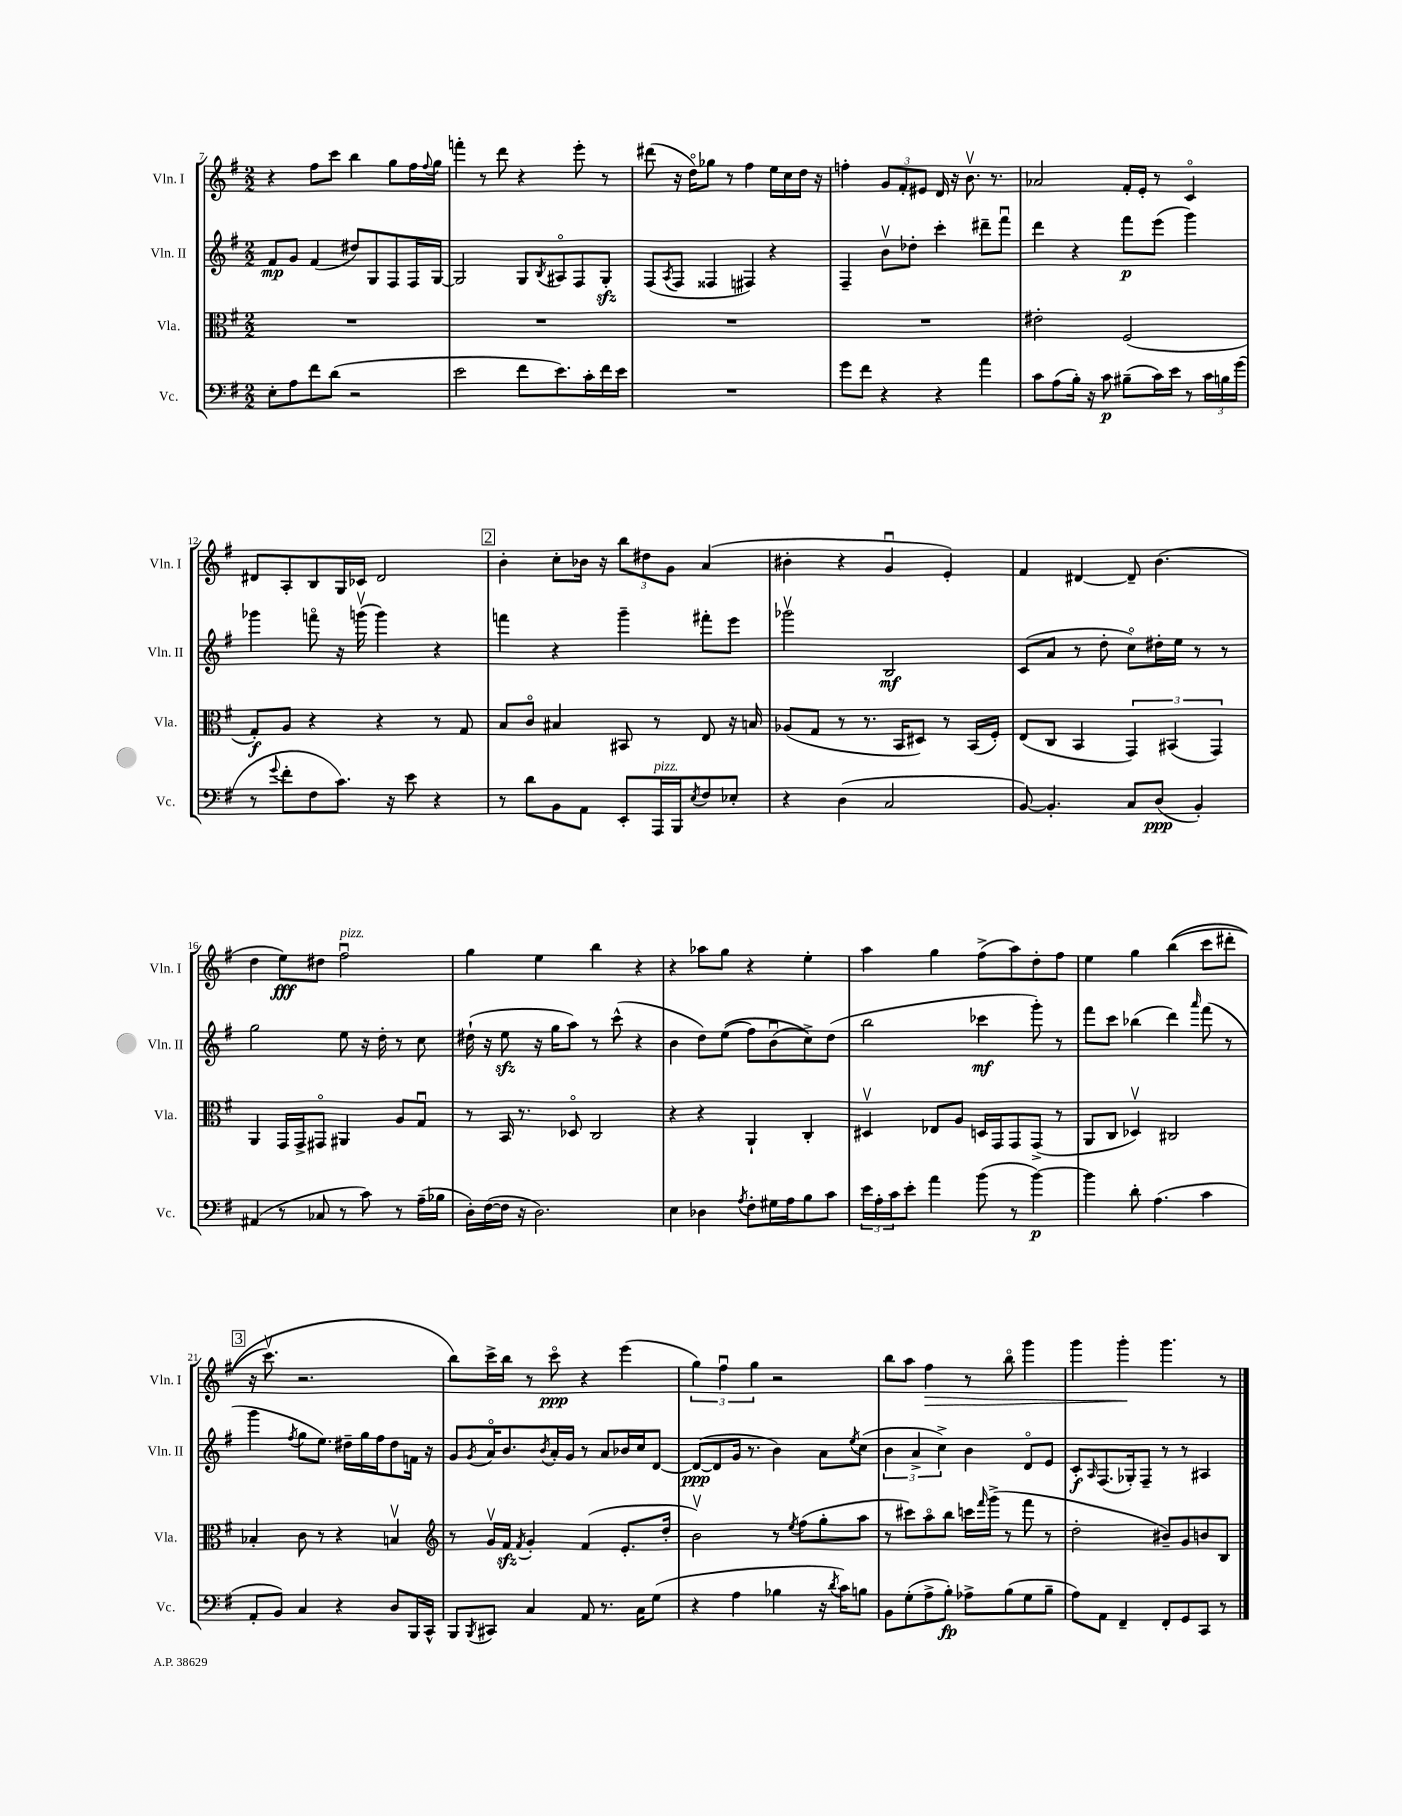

**kern	**kern	**kern	**kern
*staff4	*staff3	*staff2	*staff1
*clefF4	*clefC3	*clefG2	*clefG2
*k[f#]	*k[f#]	*k[f#]	*k[f#]
*M2/2	*M2/2	*M2/2	*M2/2
8E'	1r	8f#	4r
8A	.	8g	.
8f#	.	(4f#	8ff#
(8d	.	.	8ccc
2r	.	8dd#)	4bb
.	.	8G	.
.	.	8F#	8gg
.	.	16F#	16ff#
.	.	.	8qqff#
.	.	[16G	16gg
=	=	=	=
2e	1r	2G]	4fff'
.	.	.	8r
.	.	.	8ddd
8f#	.	8G	4r
.	.	8qB	.
8.e)	.	8A#o	.
.	.	8F#	8eee'
16c'	.	.	.
16f#	.	8G'	8r
16e	.	.	.
=	=	=	=
1r	1r	(8F#	(8ddd#
.	.	8qA	.
.	.	8F#	16r
.	.	.	16ddo)
.	.	4F##	8gg-
.	.	.	8r
.	.	4F#)	4ff#
.	.	4r	16ee
.	.	.	16cc
.	.	.	16dd
.	.	.	16r
=	=	=	=
8g	1r	4F#~	4ff'
8f#	.	.	.
4r	.	8bv	12g
.	.	.	12f#'
.	.	8dd-'	.
.	.	.	12e#
4r	.	4ccc'	16d
.	.	.	16r
.	.	.	8.bv
4a	.	8ddd#~	.
.	.	.	8.r
.	.	8fff#u	.
=	=	=	=
8c	2e#'	4ddd	2a-
(8A	.	.	.
16B')	.	4r	.
16r	.	.	.
8c	.	.	.
(8B#~	(2F#	8fff#	16f#'
.	.	.	16e'
16c)	.	(8eee	8r
16e	.	.	.
8r	.	4ggg)	4co
24c	.	.	.
24B	.	.	.
(24g	.	.	.
=	=	=	=
8r	8G')	4ggg-	8d#
8qqg	.	.	.
8f#'	8A	.	8A'
8F#	4r	8fffo	8B
8.c)	.	16r	16G
.	.	(16gggv	16c-
.	4r	4ggg)	2d#
16r	.	.	.
8e	.	.	.
4r	8r	4r	.
.	8G	.	.
=	=	=	=
8r	8B	4fff	4b'
8d	8co	.	.
8BB	4B#	4r	8cc'
8AA	.	.	16b-
.	.	.	16r
8EE'	8BB#	4ggg~	12bb
.	.	.	12dd#
16AAA	8r	.	.
.	.	.	12g
16BBB	.	.	.
8qE	.	.	.
8F#	8E	8fff#'	(4a
8E-'	16r	8eee	.
.	16B	.	.
=	=	=	=
4r	(8A-	2ggg-v	4b#'
.	8G	.	.
(4D	8r	.	4r
.	8.r	.	.
2C	.	2B	4gu
.	16BB	.	.
.	8D#)	.	.
.	8r	.	4e')
.	(16BB	.	.
.	16F#')	.	.
=	=	=	=
[8BB)	(8E	(8c	4f#
4.BB']	8C	8a	.
.	4BB	8r	[4d#
.	.	8dd'	.
8C	6GG)	8cco)	8d#~]
(8D	.	16dd#'	(4.b
.	(6BB#	.	.
.	.	16ee	.
4BB')	.	8r	.
.	6GG)	.	.
.	.	8r	.
=	=	=	=
(4AA#	4AA	2gg	4dd
8r	16GG	.	8ee)
.	16GG^	.	.
8C-	8GG#o	.	8dd#
8r	4AA#	8ee	2ff#u
8c)	.	16r	.
.	.	16dd'	.
8r	8A	8r	.
(16A~	8Gu	8cc	.
16B-	.	.	.
=	=	=	=
16D')	8r	(16dd#`	4gg
([16F#	.	16r	.
16F#]	16BB	8ee	.
16r	8.r	.	.
2.D)	.	16r	4ee
.	.	16gg	.
.	8D-o	8aa)	.
.	2C	8r	4bb
.	.	(8ccc^^	.
.	.	4r	4r
=	=	=	=
4E	4r	4b	4r
4D-	4r	8dd)	8aa-
.	.	&((8ee	8gg
8qA	.	.	.
8F#'	4AA`	8ff#)	4r
16G#	.	(8bu	.
16A	.	.	.
8B	4C'	8cc^)&)	4ee'
8c	.	(8dd	.
=	=	=	=
24e	4D#v	2bb	4aa
24A'	.	.	.
24c	.	.	.
8e'	.	.	.
4a	8E-	.	4gg
.	8A	.	.
(8b	16D	4ccc-	(8ff#^
.	16GG	.	.
8r	8GG	.	8aa)
[4b)	(8GG^	8ggg')	8dd'
.	8r	8r	8ff#
=	=	=	=
4b]	8AA	8fff#	4ee
.	8C	8ccc	.
8d'	4D-v)	(4bb-	4gg
(4.A	.	.	.
.	2C#	4ddd)	&((4bb
.	.	16qqaaa	.
4c	.	(8fff#	8ccc
.	.	8r	8ddd#'
=	=	=	=
8AA'	4B-'	4ggg	16r
.	.	.	8.cccv)
8BB)	.	.	.
.	.	8qff#	.
4C	8c	8gg	2.r
.	8r	8.ee)	.
4r	4r	.	.
.	.	16dd#~	.
.	.	16gg	.
.	.	16ff#	.
8D	4Bv	8dd#	.
16BBB	.	16f	.
16CC^^	.	16r	.
=	=	=	=
*	*clefG2	*	*
8BBB	8r	8g	8bb&)
8qBBB	.	8qg	.
8CC#	16gv	16ao	16ccc^
.	16f#	8.b	16bb
.	8qf#	.	.
4C	4g'	.	8r
.	.	8qb	.
.	.	16a'	8ccco
.	.	16g	.
8AA	(4f#	8r	4r
8.r	.	8a	.
.	8.e'	16b-	(4eee
16C	.	16cc	.
(8G	.	[8d	.
.	16dd'	.	.
=	=	=	=
4r	2bv)	(8d_	6gg)
.	.	8d]	.
.	.	.	6ff#u
4A	.	16g	.
.	.	8.r	.
.	.	.	6gg
4B-	8r	4b)	2r
.	8qee	.	.
.	(8ff#	.	.
16r	8gg'	8a	.
8qd	.	.	.
16c)	.	.	.
.	.	8qee	.
8B	8aa	(8cc	.
=	=	=	=
8BB	8r	6b	8bb
(8G'	8ccc#)	.	8aa
.	.	6a^	.
8A^	8aao	.	4ff#
.	.	6cc^)	.
8B')	8bb	.	.
8A-^	16ccc	4b	8r
.	16qqfff#	.	.
.	(16ggg^	.	.
(8B	8r	.	8bbo
8G	8fff#	8do	4ggg
8B~	8r	8e	.
=	=	=	=
8A)	2dd'	8c'	4ggg
.	.	16qqA	.
8AA	.	(8.F#	.
4FF#~	.	.	4ggg'
.	.	16G-')	.
.	.	8F#~	.
8FF#'	8b#~)	8r	4.ggg
8GG	8g	8r	.
8CC	8b	4A#	.
8r	8B	.	8r
==	==	==	==
*-	*-	*-	*-
